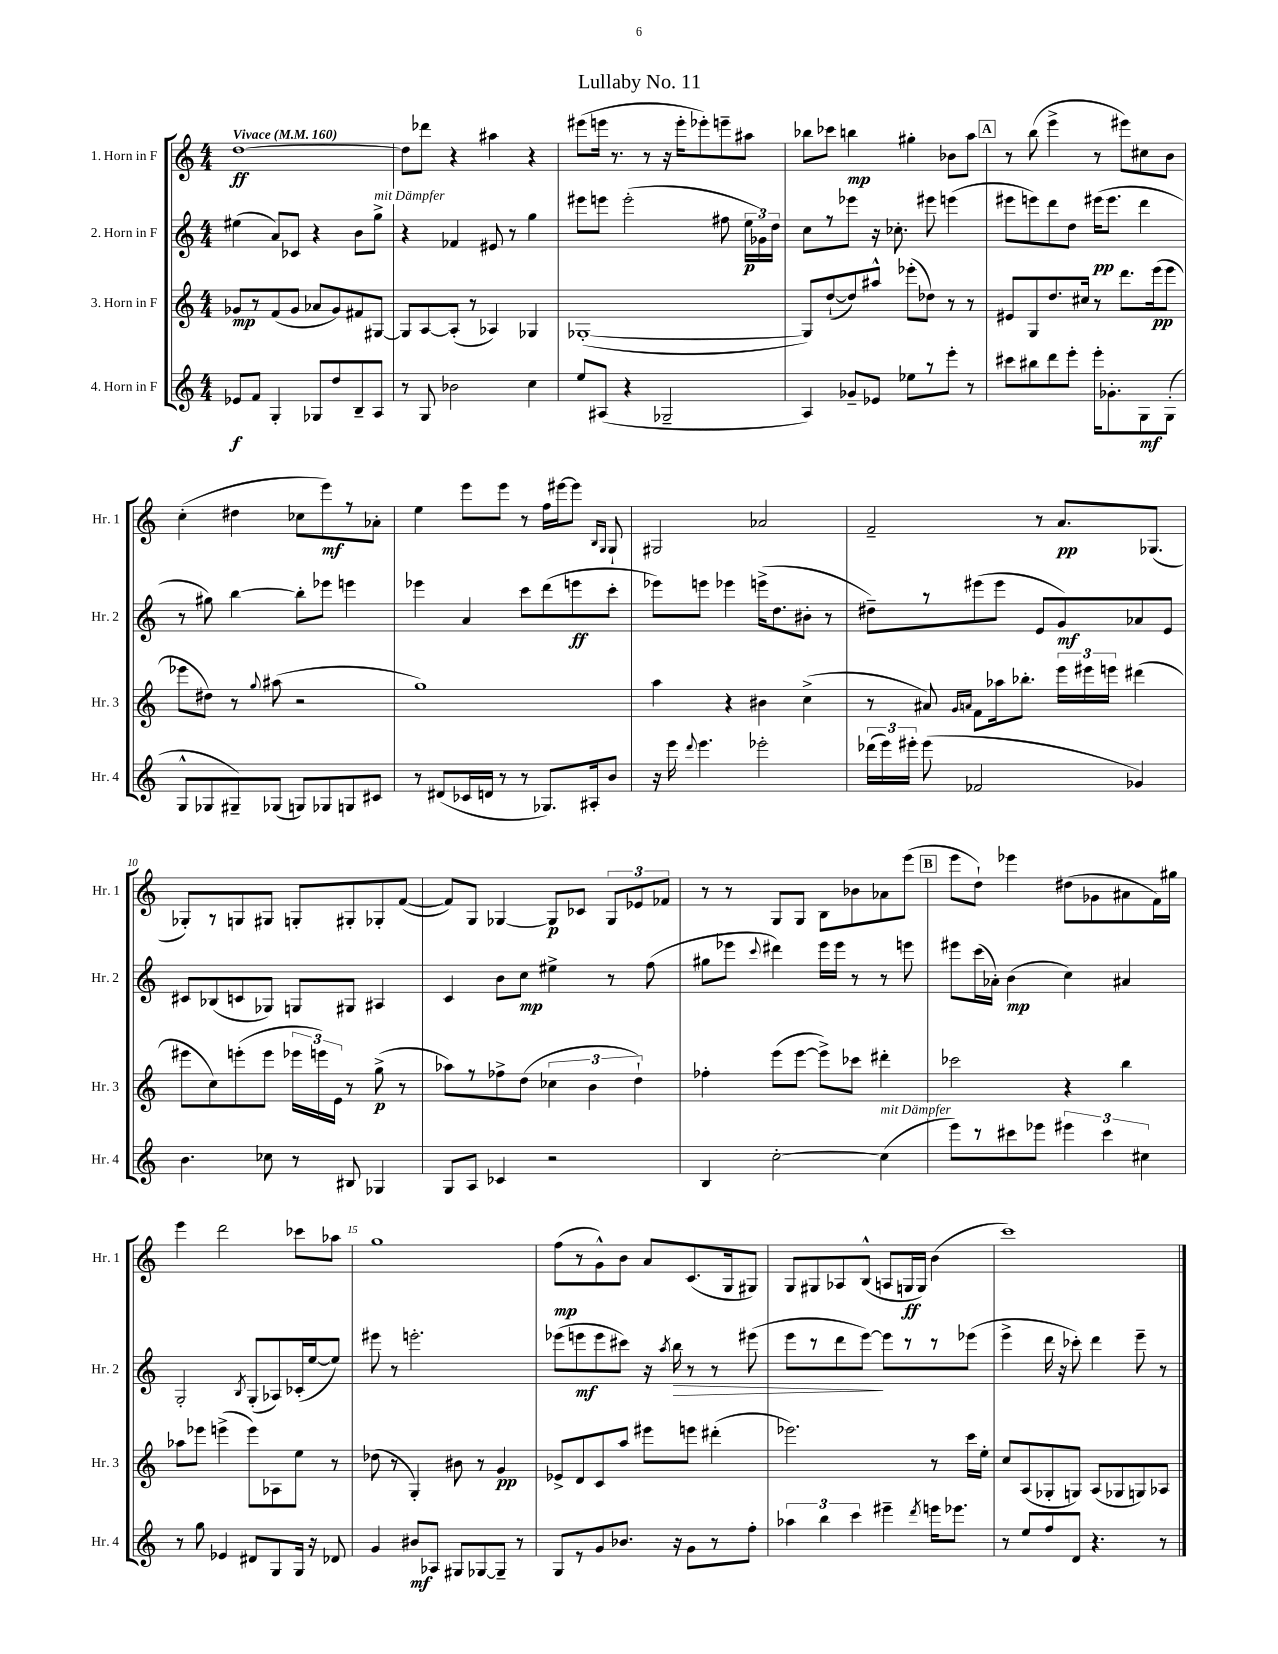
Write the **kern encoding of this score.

**kern	**dynam	**kern	**dynam	**kern	**dynam	**kern	**dynam
*part4	*part4	*part3	*part3	*part2	*part2	*part1	*part1
*staff4	*staff4	*staff3	*staff3	*staff2	*staff2	*staff1	*staff1
*I"4. Horn in F	*	*I"3. Horn in F	*	*I"2. Horn in F	*	*I"1. Horn in F	*
*I'Hr. 4	*	*I'Hr. 3	*	*I'Hr. 2	*	*I'Hr. 1	*
*clefG2	*	*clefG2	*	*clefG2	*	*clefG2	*
*k[]	*	*k[]	*	*k[]	*	*k[]	*
*M4/4	*	*M4/4	*	*M4/4	*	*M4/4	*
*MM160	*	*MM160	*	*MM160	*	*MM160	*
=1	=1	=1	=1	=1	=1	=1	=1
!	!	!	!	!	!	!LO:TX:a:B:t=Vivace	!
8e-X/L	f	8g-X/L	mp	(4ee#X\	.	[1dd	ff
8f/J	.	8r	.	.	.	.	.
4G'/	.	(8f/	.	8a/L)	.	.	.
.	.	8g-/J	.	8c-X/J	.	.	.
8G-X/L	.	8a-X/L	.	4r	.	.	.
8dd/	.	8g-/)	.	.	.	.	.
8B~/	.	8f#X/	.	8b\L	.	.	.
!	!	!	!	!LO:TX:a:i:t=mit Dämpfer	!	!	!
8A/J	.	[8G#X/J	.	8gg^\J	.	.	.
=2	=2	=2	=2	=2	=2	=2	=2
8r	.	8G#/L]	.	4r	.	8dd\L]	.
8G/	.	[8A/	.	.	.	8ddd-X\J	.
2b-X\	.	(8A'/J]	.	4f-X/	.	4r	.
.	.	8r	.	.	.	.	.
.	.	4A-X/)	.	8e#X/	.	4aa#X\	.
.	.	.	.	8r	.	.	.
4cc\	.	4G-X/	.	4gg\	.	4r	.
=3	=3	=3	=3	=3	=3	=3	=3
8ee/L	.	([1G-X'	.	8eee#X\L	.	(8eee#X\L	.
(8A#X/J	.	.	.	8eeen\J	.	16eeen\Jk	.
.	.	.	.	.	.	8.r	.
4r	.	.	.	(2eee'\	.	.	.
.	.	.	.	.	.	8r	.
2G-X~/	.	.	.	.	.	16r	.
.	.	.	.	.	.	16eee'\KL	.
.	.	.	.	.	.	8eee-X'\)	.
.	.	.	.	8ff#X\	.	8eeen~\	.
.	.	.	.	24ee\LL	p	8aa#X\J	.
.	.	.	.	24g-X\)	.	.	.
.	.	.	.	24dd\JJ	.	.	.
=4	=4	=4	=4	=4	=4	=4	=4
4A/)	.	8G-/L])	.	8cc\L	.	8bb-X\L	.
.	.	([8dd`/	.	8r	.	8ccc-X\J	.
8g-X~/L	.	8dd/])	.	8eee-X\J	.	4bbn\	mp
8e-X/J	.	8aa#X^^/J	.	16r	.	.	.
.	.	.	.	8.cc-X'\	.	.	.
8ee-X\L	.	(8eee-X'\L	.	.	.	4gg#X'\	.
8r	.	8dd-X\J)	.	8eee#X\	.	.	.
8eee'\J	.	8r	.	(4eeen\	.	8b-X\L	.
8r	.	8r	.	.	.	8aa\J	.
!!LO:REH:place=s1:t=A
=5	=5	=5	=5	=5	=5	=5	=5
8ccc#X\L	.	8e#X/L	.	8eee#X\L	.	8r	.
8bb#X\	.	8G/	.	8eeen\)	.	(8bb\	.
8ddd\	.	8.dd/	.	8ddd\	.	4eee^\	.
8eee'\J	.	.	.	8dd\J	.	.	.
.	.	16cc#X/Jk	.	.	.	.	.
16eee'\KL	.	8r	.	(16eee#X\KL	pp	8r	.
8.g-X'\	.	.	.	8.eee#\J	.	.	.
.	.	8.ddd\L	.	.	.	8eee#X\L)	.
8G\	mf	.	.	4ddd\	.	8cc#X\	.
.	.	(16eee\k	pp	.	.	.	.
(8G'\J	.	8eee\J	.	.	.	8b\J	.
!!LO:LB:g=z
=6	=6	=6	=6	=6	=6	=6	=6
8G^^/L	.	8eee-X\L	.	8r	.	(4cc'\	.
8G-X/	.	8dd#X\J)	.	8gg#X\)	.	.	.
8G#X~/)	.	8r	.	[4bb\	.	4dd#X\	.
.	.	8qqgg/	.	.	.	.	.
(8G-X/J	.	(8aa#X\	.	.	.	.	.
8Gn/L)	.	2r	.	8bb'\L]	.	8cc-X\L	.
8G-X/	.	.	.	8eee-X\J	.	8eee\)	mf
8Gn/	.	.	.	4eeen\	.	8r	.
8c#X/J	.	.	.	.	.	8a-X'\J	.
=7	=7	=7	=7	=7	=7	=7	=7
8r	.	1gg)	.	4eee-X\	.	4ee\	.
(8d#X/L	.	.	.	.	.	.	.
16c-X/L	.	.	.	4a/	.	8eee\L	.
16dn/JJ	.	.	.	.	.	.	.
8r	.	.	.	.	.	8eee\J	.
8r	.	.	.	8ccc\L	.	8r	.
8.G-X/L)	.	.	.	(8ddd\	.	16ff\LL	.
.	.	.	.	.	.	[16eee#X\J	.
.	.	.	.	8eeen\	ff	8eee#\J]	.
16A#X'/k	.	.	.	.	.	.	.
.	.	.	.	.	.	16qqB/LL	.
.	.	.	.	.	.	16qqG/JJ	.
8b/J	.	.	.	8ccc'\J	.	8G`/	.
=8	=8	=8	=8	=8	=8	=8	=8
16r	.	4aa\	.	8eee-X\L)	.	2G#X/	.
16eee\	.	.	.	.	.	.	.
8qqddd/	.	.	.	.	.	.	.
4.eee\	.	.	.	8eeen\J	.	.	.
.	.	4r	.	4eee-X\	.	.	.
2eee-X'\	.	4b#X\	.	(16eeen^\KL	.	2a-X/	.
.	.	.	.	8.dd\	.	.	.
.	.	(4cc^\	.	8b#X'\J	.	.	.
.	.	.	.	8r	.	.	.
=9	=9	=9	=9	=9	=9	=9	=9
(24ddd-X\LL	.	8r	.	8dd#X~\L)	.	2f~/	.
24eee\)	.	.	.	.	.	.	.
24eee#X'\JJ	.	.	.	.	.	.	.
(8eee#\	.	8a#X/)	.	8r	.	.	.
.	.	16qqg/LL	.	.	.	.	.
.	.	16qqan/JJ	.	.	.	.	.
2f-X/	.	8f\L	.	(8eee#X\	.	.	.
.	.	16aa-X\k	.	8eee#\J	.	.	.
.	.	8.bb-X'\J	.	.	.	.	.
.	.	.	.	8e/L	.	8r	.
.	.	24eee\LL	.	8g/)	mf	8.a/L	pp
.	.	24eee#X\	.	.	.	.	.
.	.	24eeen\JJ	.	.	.	.	.
4g-X/)	.	(4ddd#X\	.	8a-X/	.	.	.
.	.	.	.	.	.	(8.G-X/J	.
.	.	.	.	8e/J	.	.	.
!!LO:LB:g=z
=10	=10	=10	=10	=10	=10	=10	=10
4.b\	.	8eee#X\L	.	8c#X/L	.	8G-X'/L)	.
.	.	8cc\)	.	(8B-X/	.	8r	.
.	.	(8eeen'\	.	8cn/	.	8Gn/	.
8cc-X\	.	8eee\J	.	8G-X/J)	.	8G#X/J	.
8r	.	24eee-X\LL	.	8Gn/L	.	8Gn'/L	.
.	.	24eeen\)	.	.	.	.	.
.	.	24e\JJ	.	.	.	.	.
8B#X/	.	8r	.	8G#X/J	.	8G#X'/	.
4G-X/	.	(8gg^\	p	4A#X/	.	8G-X'/	.
.	.	8r	.	.	.	([8f/J	.
=11	=11	=11	=11	=11	=11	=11	=11
8G/L	.	8aa-X\L)	.	4c/	.	8f/L])	.
8A/J	.	8r	.	.	.	8G/J	.
4c-X/	.	8ff-X^\	.	8b\L	.	[4G-X/	.
.	.	(8dd\J	.	8cc\J	mp	.	.
2r	.	6cc-X\	.	4ee#X^\	.	8G-/L]	p
.	.	.	.	.	.	8c-X/J	.
.	.	6b\	.	.	.	.	.
.	.	.	.	8r	.	12G-/L	.
.	.	6dd`\)	.	.	.	12e-X/	.
.	.	.	.	(8ff\	.	.	.
.	.	.	.	.	.	12f-X/J	.
=12	=12	=12	=12	=12	=12	=12	=12
4B/	.	4ff-X'\	.	8gg#X\L	.	8r	.
.	.	.	.	8eee-X\J	.	8r	.
.	.	.	.	8qqccc/	.	.	.
[2cc'\	.	(8eee\L	.	4ddd#X\)	.	8G/L	.
.	.	[8eee\J	.	.	.	8G/J	.
.	.	8eee^\L])	.	16eee-\LL	.	8B\L	.
.	.	.	.	16eee-\JJ	.	.	.
.	.	8ccc-X\J	.	8r	.	8b-X\	.
!LO:TX:a:i:t=mit Dämpfer	!	!	!	!	!	!	!
(4cc\]	.	4ddd#X'\	.	8r	.	8a-X\	.
.	.	.	.	8eeen\	.	(8eee\J	.
!!LO:REH:place=s1:t=B
=13	=13	=13	=13	=13	=13	=13	=13
8eee\L)	.	2ccc-X\	.	8eee#X\L	.	8eee\L	.
8r	.	.	.	(16ccc\L	.	8dd`\J)	.
.	.	.	.	16a-X'\JJ)	.	.	.
8ccc#X\	.	.	.	(4b\	mp	4eee-X\	.
8eee-X\J	.	.	.	.	.	.	.
6eee#X\	.	4r	.	4cc\)	.	(8dd#X\L	.
.	.	.	.	.	.	8g-X\	.
6ccc#\	.	.	.	.	.	.	.
.	.	4bb\	.	4a#X/	.	8a#X\	.
6cc#X\	.	.	.	.	.	.	.
.	.	.	.	.	.	16f\L)	.
.	.	.	.	.	.	16gg#X\JJ	.
!!LO:LB:g=z
=14	=14	=14	=14	=14	=14	=14	=14
8r	.	8aa-X\L	.	2G'/	.	4eee\	.
8gg\	.	8eee-X\J	.	.	.	.	.
4e-X/	.	(4eeen^\	.	.	.	2ddd\	.
.	.	.	.	8qB/	.	.	.
8d#X/L	.	8eee\L)	.	(8G'/L	.	.	.
8G/	.	8A-X\	.	8A-X/)	.	.	.
16G/Jk	.	8ee\J	.	(16c-X'/L	.	8ccc-X\L	.
16r	.	.	.	[16ee/J	.	.	.
8d-X/	.	8r	.	8ee/J])	.	8aa-X\J	.
=15	=15	=15	=15	=15	=15	=15	=15
4g/	.	(8dd-X\	.	8eee#X\	.	1gg	.
.	.	8r	.	8r	.	.	.
8b#X/L	mf	4G'/)	.	2.eeen'\	.	.	.
8A-X/J	.	.	.	.	.	.	.
8G#X/L	.	8b#X\	.	.	.	.	.
[8G-X/	.	8r	.	.	.	.	.
8G-~/J]	.	4g/	pp	.	.	.	.
8r	.	.	.	.	.	.	.
=16	=16	=16	=16	=16	=16	=16	=16
8G/L	.	8e-X^/L	.	(8eee-X\L	.	(8ff\L	mp
8r	.	8d/	.	8eeen\	mf	8r	.
8g/	.	8c/	.	8eee\	.	8g^^\)	.
8.b-X/J	.	8aa/J	.	8ccc#X\J)	.	8b\J	.
.	.	8eee#X\L	.	16r	.	8a/L	.
.	.	.	.	8qaa/	.	.	.
!	!	!	!	!	!LO:HP:b	!	!
16r	.	.	.	16bb\	>	.	.
8g\L	.	8eeen\J	.	8r	.	(8.c/	.
8r	.	(4ddd#X'\	.	8r	.	.	.
.	.	.	.	.	.	16G/k	.
8ff'\J	.	.	.	(8eee#X\	.	8G#X/J)	.
=17	=17	=17	=17	=17	=17	=17	=17
6aa-X\	.	2.eee-X\)	.	8eee\L	.	8G/L	.
.	.	.	.	8r	.	8G#X/	.
6bb\	.	.	.	.	.	.	.
.	.	.	.	8ddd\	.	8A-X/	.
6ccc\	.	.	.	.	.	.	.
.	.	.	.	[8eee\J)	.	(8B^^/J	.
4eee#X~\	.	.	.	8eee\L]	]	8An/L	.
.	.	.	.	8r	.	16Gn/L	ff
.	.	.	.	.	.	16G/JJ)	.
8qddd/	.	.	.	.	.	.	.
16eeen\KL	.	8r	.	8r	.	(4b\	.
8.eee-X\J	.	.	.	.	.	.	.
.	.	16ccc\LL	.	(8eee-X\J	.	.	.
.	.	16ee'\JJ	.	.	.	.	.
=18	=18	=18	=18	=18	=18	=18	=18
8r	.	8cc/L	.	4eee^\	.	1ccc)	.
8ee/L	.	(8A/	.	.	.	.	.
8ff/	.	8G-X'/	.	16ddd\	.	.	.
.	.	.	.	16r	.	.	.
8d/J	.	8Gn/J)	.	8ccc-X'\)	.	.	.
4.r	.	(8A/L	.	4ddd\	.	.	.
.	.	8G-X/	.	.	.	.	.
.	.	8Gn/)	.	8eee~\	.	.	.
8r	.	8A-X/J	.	8r	.	.	.
==	==	==	==	==	==	==	==
*-	*-	*-	*-	*-	*-	*-	*-
